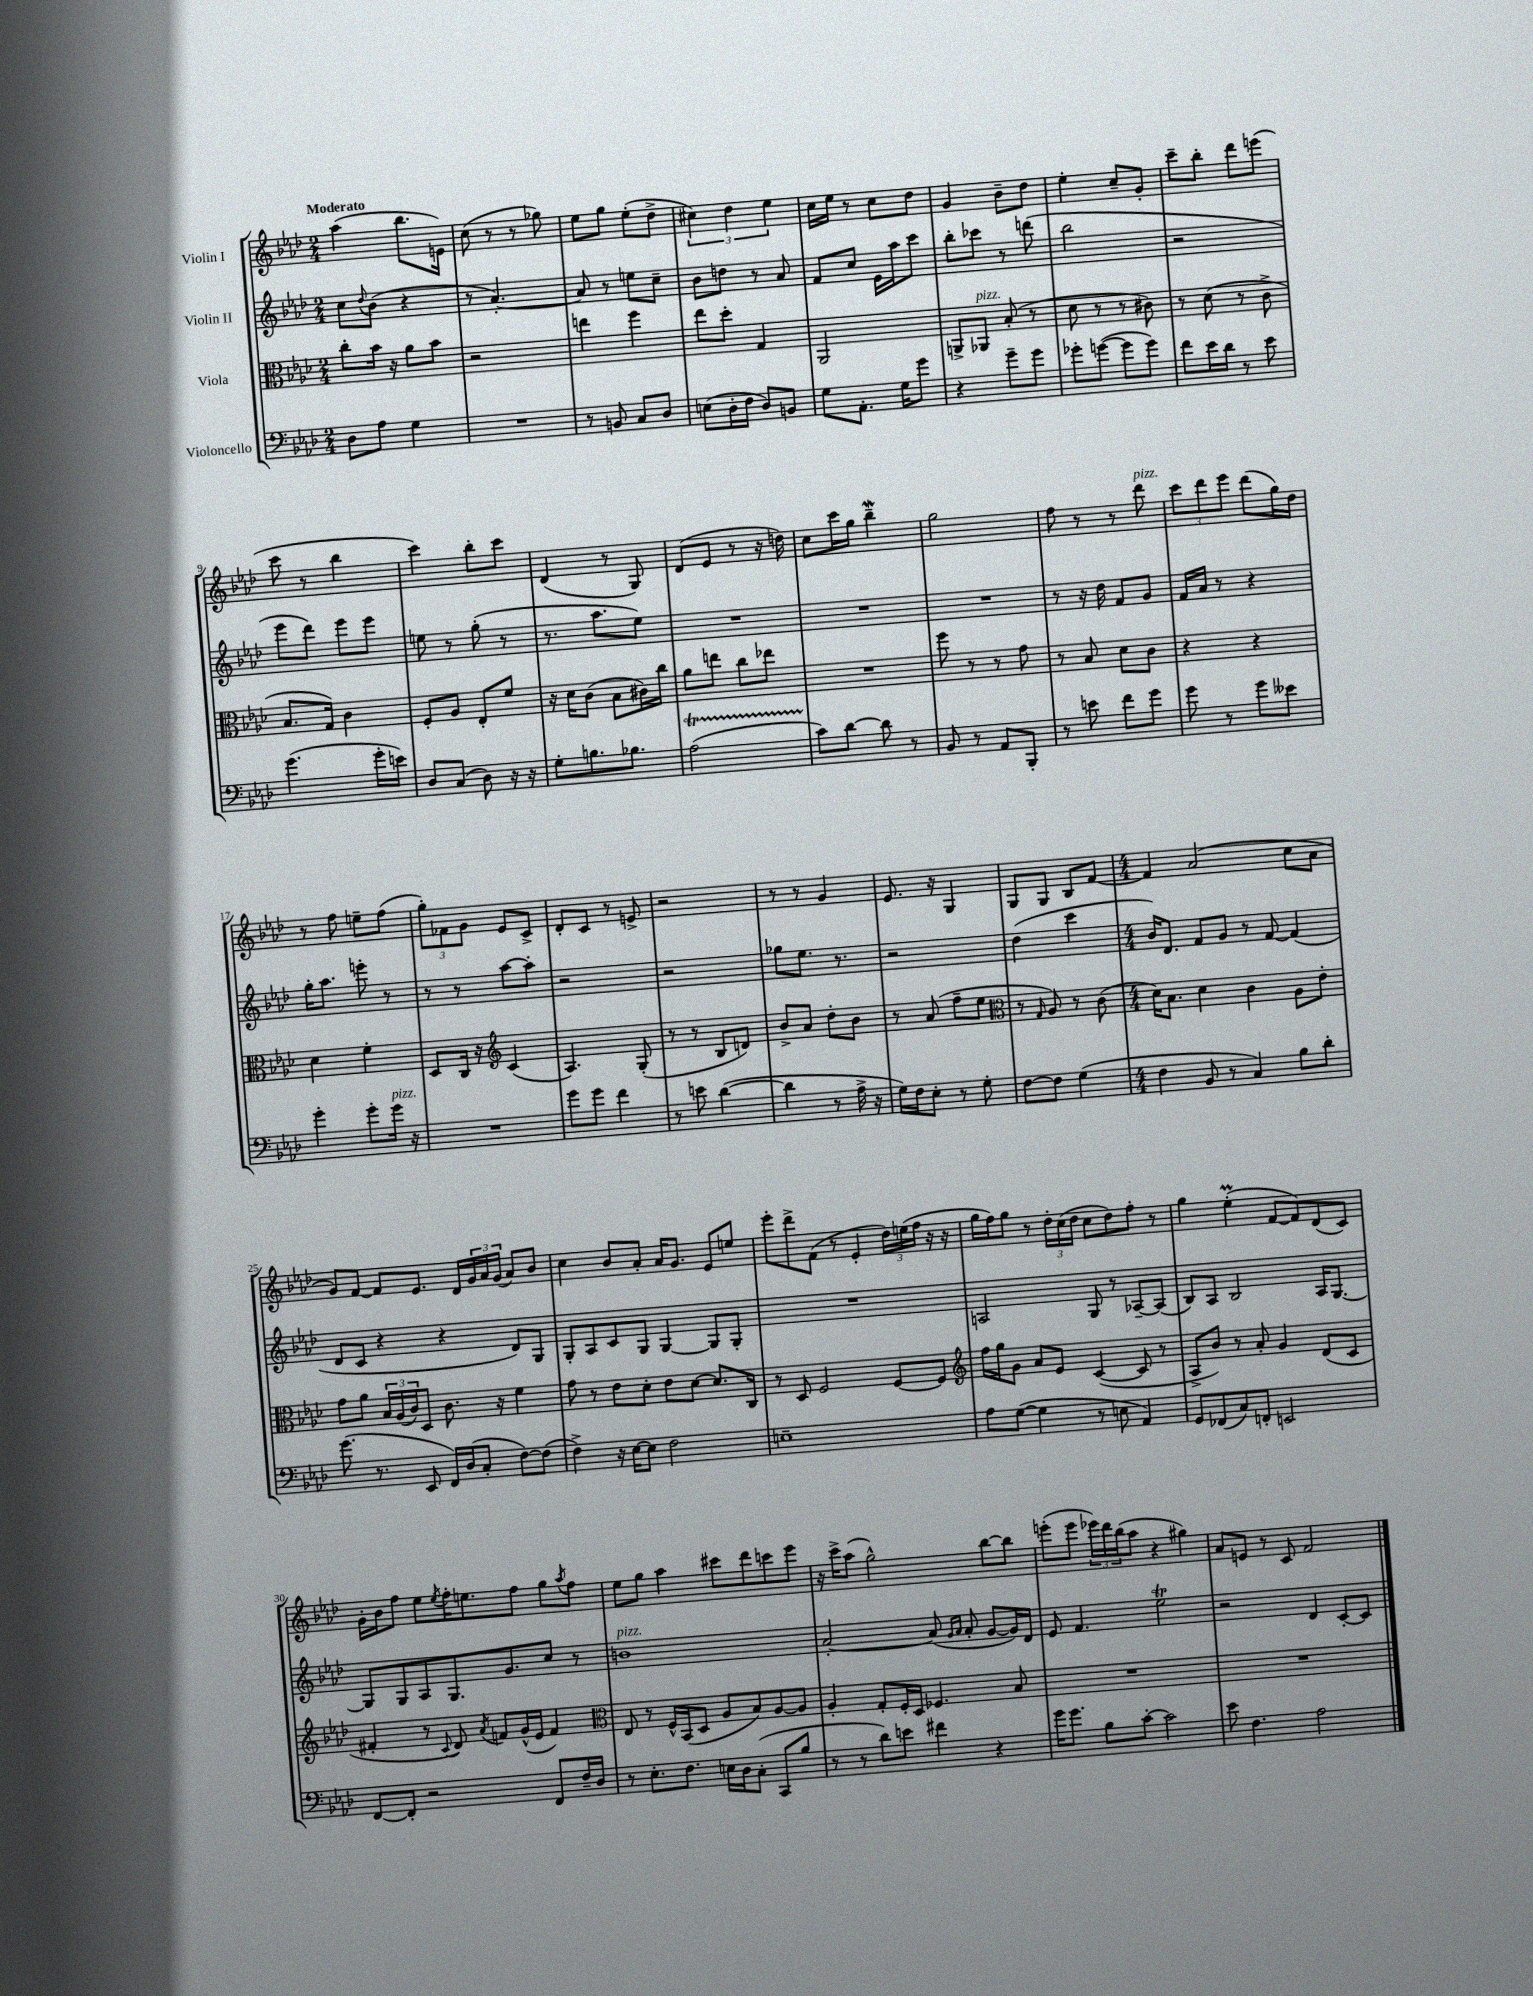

**kern	**kern	**kern	**kern
*part4	*part3	*part2	*part1
*staff4	*staff3	*staff2	*staff1
*I"Violoncello	*I"Viola	*I"Violin II	*I"Violin I
*clefF4	*clefC3	*clefG2	*clefG2
*k[b-e-a-d-]	*k[b-e-a-d-]	*k[b-e-a-d-]	*k[b-e-a-d-]
*M2/4	*M2/4	*M2/4	*M2/4
=1	=1	=1	=1
!	!	!	!LO:TX:a:B:t=Moderato
8D-\L	8cc'\L	8cc\L	(4aa-\
.	.	8qqdd-/	.
8A-\J	16b-\Jk	(8b-\J	.
.	16r	.	.
4G\	8a-\L	4r	8.bb-\L
.	8b-\J	.	.
.	.	.	16en\Jk)
=2	=2	=2	=2
2r	2r	8r	(8cc\
.	.	[4.a-'/)	8r
.	.	.	8r
.	.	.	8gg-X\)
=3	=3	=3	=3
8r	4een\	8a-/]	8ee-\L
8BBn/	.	8r	8gg\J
8C/L	4ff\	8een\L	(8ee-'\L
8D-/J	.	8cc~\J	8dd-^\J
=4	=4	=4	=4
(8En\L	8ee-\L	8b-\L	6cc#X\)
16D-'\L	8dd-'\J	8ddn\J	.
.	.	.	6dd-\
16F\JJ	.	.	.
8D-/L)	4G/	8r	.
.	.	.	6ee-\
8BBn/J	.	8a-/	.
=5	=5	=5	=5
8G\L	2AA-/	8f/L	16cc\LL
.	.	.	16ee-\JJ
8.AA-'\J	.	8cc/J	8r
.	.	16e-\LL	8cc\L
16G\KL	.	16aa-\J	.
8g\J	.	8ccc\J	8dd-\J
=6	=6	=6	=6
4r	8AAn^/L	8bb-'\L	4g/
!	!LO:TX:a:i:t=pizz.	!	!
.	8AA-X/J	8ccc-X\J	.
8g~\L	(8B-'/	8r	8b-~\L
8g\J	8r	(8dddn\	8dd-\J
=7	=7	=7	=7
8g-X'\L	8d-\	2bb-\	4ee-'\
([8gn\J	8r	.	.
8g\L]	8r	.	8cc~/L
8g\J)	8c#X\)	.	8g'/J
=8	=8	=8	=8
8f\L	8r	2r	8ccc~\L
16e-\L	(8d-\	.	8bb-'\J
16d-\JJ	.	.	.
8r	8r	.	8ddd-\L
8e-\	8c^\	.	(8eeen\J
!!LO:LB:g=z
=9	=9	=9	=9
(4.g\	8.B-/L	8eee-\L	8ccc\
.	.	8ddd-\J)	8r
.	16G/Jk)	.	.
.	4c\	8eee-\L	4bb-\
16g'\LL	.	8eee-\J	.
16en\JJ)	.	.	.
=10	=10	=10	=10
8D-/L	8F'/L	8een\	4ccc\)
(8C/J	8A-/J	8r	.
8D-\)	8E-'/L	(8gg'\	8bb-'\L
16r	8f/J	8r	8ccc\J
16r	.	.	.
=11	=11	=11	=11
8G'\L	16r	8.r	(4d-/
.	16d-\KL	.	.
8.Bn\	(8c\J	.	.
.	.	8.aa-\L	.
.	8B-\L	.	8r
8.B-X\J	.	.	.
.	16c#X\L)	8ee-\J)	8G/)
.	16cc\JJ	.	.
=12	=12	=12	=12
(2A-T\	8a-\L	2r	(8d-/L
.	8een\J	.	8e-/J
.	8cc\L	.	8r
.	8ee-X\J	.	16r
.	.	.	16ddn\)
=13	=13	=13	=13
8c\L)	2r	2r	8cc\L
[8d-\J	.	.	16ccc\L
.	.	.	16gg\JJ
8d-\]	.	.	4bb-W~\
8r	.	.	.
=14	=14	=14	=14
8BB-/	8ff\	2r	2gg\
8r	8r	.	.
8AA-/L	8r	.	.
8BBB-'/J	8g\	.	.
=15	=15	=15	=15
8r	8r	8r	8ff\
8en\	8B-/	16r	8r
.	.	16dd-\	.
8f\L	8d-\L	8f/L	8r
!	!	!	!LO:TX:a:i:t=pizz.
8g\J	8c\J	8g/J	8ddd-\
=16	=16	=16	=16
8g\	4r	16f/LL	12ccc\L
.	.	16a-/JJ	.
.	.	.	12ddd-\
8r	.	8r	.
.	.	.	12eee-\J
8g\L	4r	4r	(8ddd-\L
8e--X\J	.	.	16gg\L)
.	.	.	16dd-\JJ
!!LO:LB:g=z
=17	=17	=17	=17
4g'\	4d-\	16gg'\KL	8r
.	.	8.aa-\J	.
.	.	.	8ff\
8g'\L	4f'\	8eeen'\	8een~\L
!LO:TX:a:i:t=pizz.	!	!	!
16g\Jk	.	8r	(8ff\J
16r	.	.	.
=18	=18	=18	=18
2r	8D-/L	8r	12gg'\L)
.	.	.	12f-X\
.	16C/Jk	8r	.
.	.	.	12g\J
.	16r	.	.
*	*clefG2	*	*
.	(4c/	[8aa-\L	8e-/L
.	.	8aa-'\J]	8c^/J
=19	=19	=19	=19
8g\L	4.A-/)	2r	8d-'/L
8g\J	.	.	8c/J
4f\	.	.	8r
.	(8G'/	.	8en^/
=20	=20	=20	=20
8r	8r	2r	2r
8en\	8r	.	.
([4d-\	8B-/L	.	.
.	8dn/J)	.	.
=21	=21	=21	=21
4d-\]	8b-^/L	8gg-X\L	8r
.	8a-/J	8.ee-\J	8r
8r	8dd-'\L	.	4g/
.	.	8.r	.
16A-^\	8b-\J	.	.
16r	.	.	.
=22	=22	=22	=22
16G\LL)	8r	2r	8.e-/
16F\J	.	.	.
8E-'\J	(8a-/	.	.
.	.	.	16r
8r	8ff~\L	.	4G/
8G'\	8ee-\J	.	.
=23	=23	=23	=23
*	*clefC3	*	*
[8F\L	8r	(4dd-\	8G/L
.	16qqG/	.	.
8F\J]	8A-/)	.	8G/J
(4G\	8r	4ccc\	8B-/L
.	(8c\	.	[8f/J
=24	=24	=24	=24
*M4/4	*M4/4	*M4/4	*M4/4
4F\	16d-\KL)	16b-/KL)	4f/]
.	8.B-\J	8.d-/J	.
8BB-/	4d-\	8f/L	(2a-/
8r	.	8g/J	.
4C/)	4c\	8r	.
.	.	[8f/	.
8B-\L	8A-\L	(4f/]	8cc\L
8d-'\J	8e-'\J	.	8a-\J
!!LO:LB:g=z
=25	=25	=25	=25
(8.g\	8g\L	8d-/L	8g/L)
.	8a-\J	8c/J	[8f/J
8.r	.	.	.
.	24B-/LL	4r	8f/L]
.	(24A-/	.	.
.	24c/J)	.	.
8EE-/	8D-/J	.	8.e-/J
16FF/LL)	8.c\	4r	.
(16D-/J	.	.	16d-/LL
8C'/J	.	.	24g/
.	.	.	24a-/
.	16r	.	.
.	.	.	(24g/JJ
[8F\L)	4f\	8d-/L)	8a-/L)
(8F\J]	.	8G/J	8b-/J
=26	=26	=26	=26
4F^\)	8g\	8G'/L	4cc\
.	8r	8A-/	.
16r	8e-\L	8c/	8b-/L
[16E-\KL	.	.	.
8E-\J]	8d-'\J	8G/J	8a-'/J
2F\	8e-\L	[4G/	16a-/KL
.	.	.	8.g/J
.	[8d-\J	.	.
.	8.d-/L]	8G/L]	8e-/L
.	.	8G'/J	8een/J
.	16C/Jk	.	.
=27	=27	=27	=27
1En~	8r	1r	8eee-'\L
.	8D-/	.	8ddd-^\
.	2F/	.	(8f\J
.	.	.	8r
.	.	.	4e-'/
.	[8F/L	.	24dd-\LL)
.	.	.	(24een\
.	.	.	24ff\JJ
.	8F/J]	.	16r
.	.	.	16r
=28	=28	=28	=28
*	*clefG2	*	*
8A-\L	16ff\LL	2An/	16gg\LL
.	16gg\J	.	16ff\J)
([8G\J	8g\J	.	8gg\J
4G\]	8a-/L	.	8r
.	8e-/J	.	24dd-'\LL
.	.	.	(24cc\
.	.	.	24dd-\JJ
8r	([4c/	8G/	8cc\L
8En\	.	8r	8dd-\)
4AA-/)	8c/]	[8A-X~/L	8ff'\J
.	8r	(8A-/J]	8r
=29	=29	=29	=29
8GG/L	8A-^/L	8B-/L)	4gg\
(8FF-X/	8b-/J)	8A-/J	.
8C/)	8r	2B-/	(4ee-M'\
8FFn'/J	8a-'/	.	.
2EEn/	4g/	.	[8f/L
.	.	.	8f/])
.	(8d-/L	16A-/KL	(8d-/
.	.	[8.G/J	.
.	8c/J	.	8c/J)
!!LO:LB:g=z
=30	=30	=30	=30
[8FF/L	4f#X'/	8G/L]	16g'\LL
.	.	.	16b-\J
8FF'/J]	.	8G/	8ff\J
2r	8r	8A-/	8ee-\L
.	8qqc/	.	8qee-/
.	8d-/)	8.G/	16ff'\K
.	.	.	8.een\
.	8qa-/	.	.
.	8fn/L	.	.
.	.	8.g/	.
.	(16g^^/L	.	8ff\J
.	16e-/JJ	.	.
8FF/L	4f/)	8cc/J	8gg\L
.	.	.	8qaa-/
16F~/L	.	8r	8ff\J
16D-/JJ	.	.	.
=31	=31	=31	=31
*	*clefC3	*	*
!	!	!LO:TX:a:i:t=pizz.	!
8r	8E-/	1bn	8ee-\L
8.E-'\L	8r	.	8gg\J
.	16F^^/LL	.	4aa-\
8.F\J	(16BB-/J	.	.
.	8D-/J	.	.
16En\LL	8A-/L	.	8ccc#X\L
16D-\J	.	.	.
(8C'\J	8B-/)	.	8ddd-\
8CC/L	[8A-/	.	8cccn\
8B-/J	8A-/J]	.	8eee-\J
=32	=32	=32	=32
8r	4A-'/	[2a-'/	16r
.	.	.	16ccc^\KL
8r	.	.	(8aa-\J
8d-\L)	8G'/L	.	2gg^^\)
8en\J	16F'/L	.	.
.	16D-/JJ	.	.
4f#X\	4.F-X/	(8a-/]	.
.	.	16qqg/LL	.
.	.	16qqa-/JJ	.
.	.	8a-'/	.
4r	.	[8g/L	[8bb-\L
.	8B-/	16g/L])	8bb-\J]
.	.	16d-/JJ	.
=33	=33	=33	=33
16g\KL	1r	8e-/	(8eeen'\L
8.g\J	.	.	.
.	.	4.f/	8eee\J
8B-\L	.	.	24eee-X\LL)
.	.	.	24ddd-\
.	.	.	(24bb-\J
[8c'\J	.	.	8aa-\J
2c\]	.	2ee-T\	4r
.	.	.	4gg#X\)
=34	=34	=34	=34
8e-\	1r	2r	8a-/L
4.F\	.	.	8en/J
.	.	.	8r
.	.	.	8c/
2A-\	.	4d-/	2f/
.	.	[8c'/L	.
.	.	8c/J]	.
==	==	==	==
*-	*-	*-	*-
